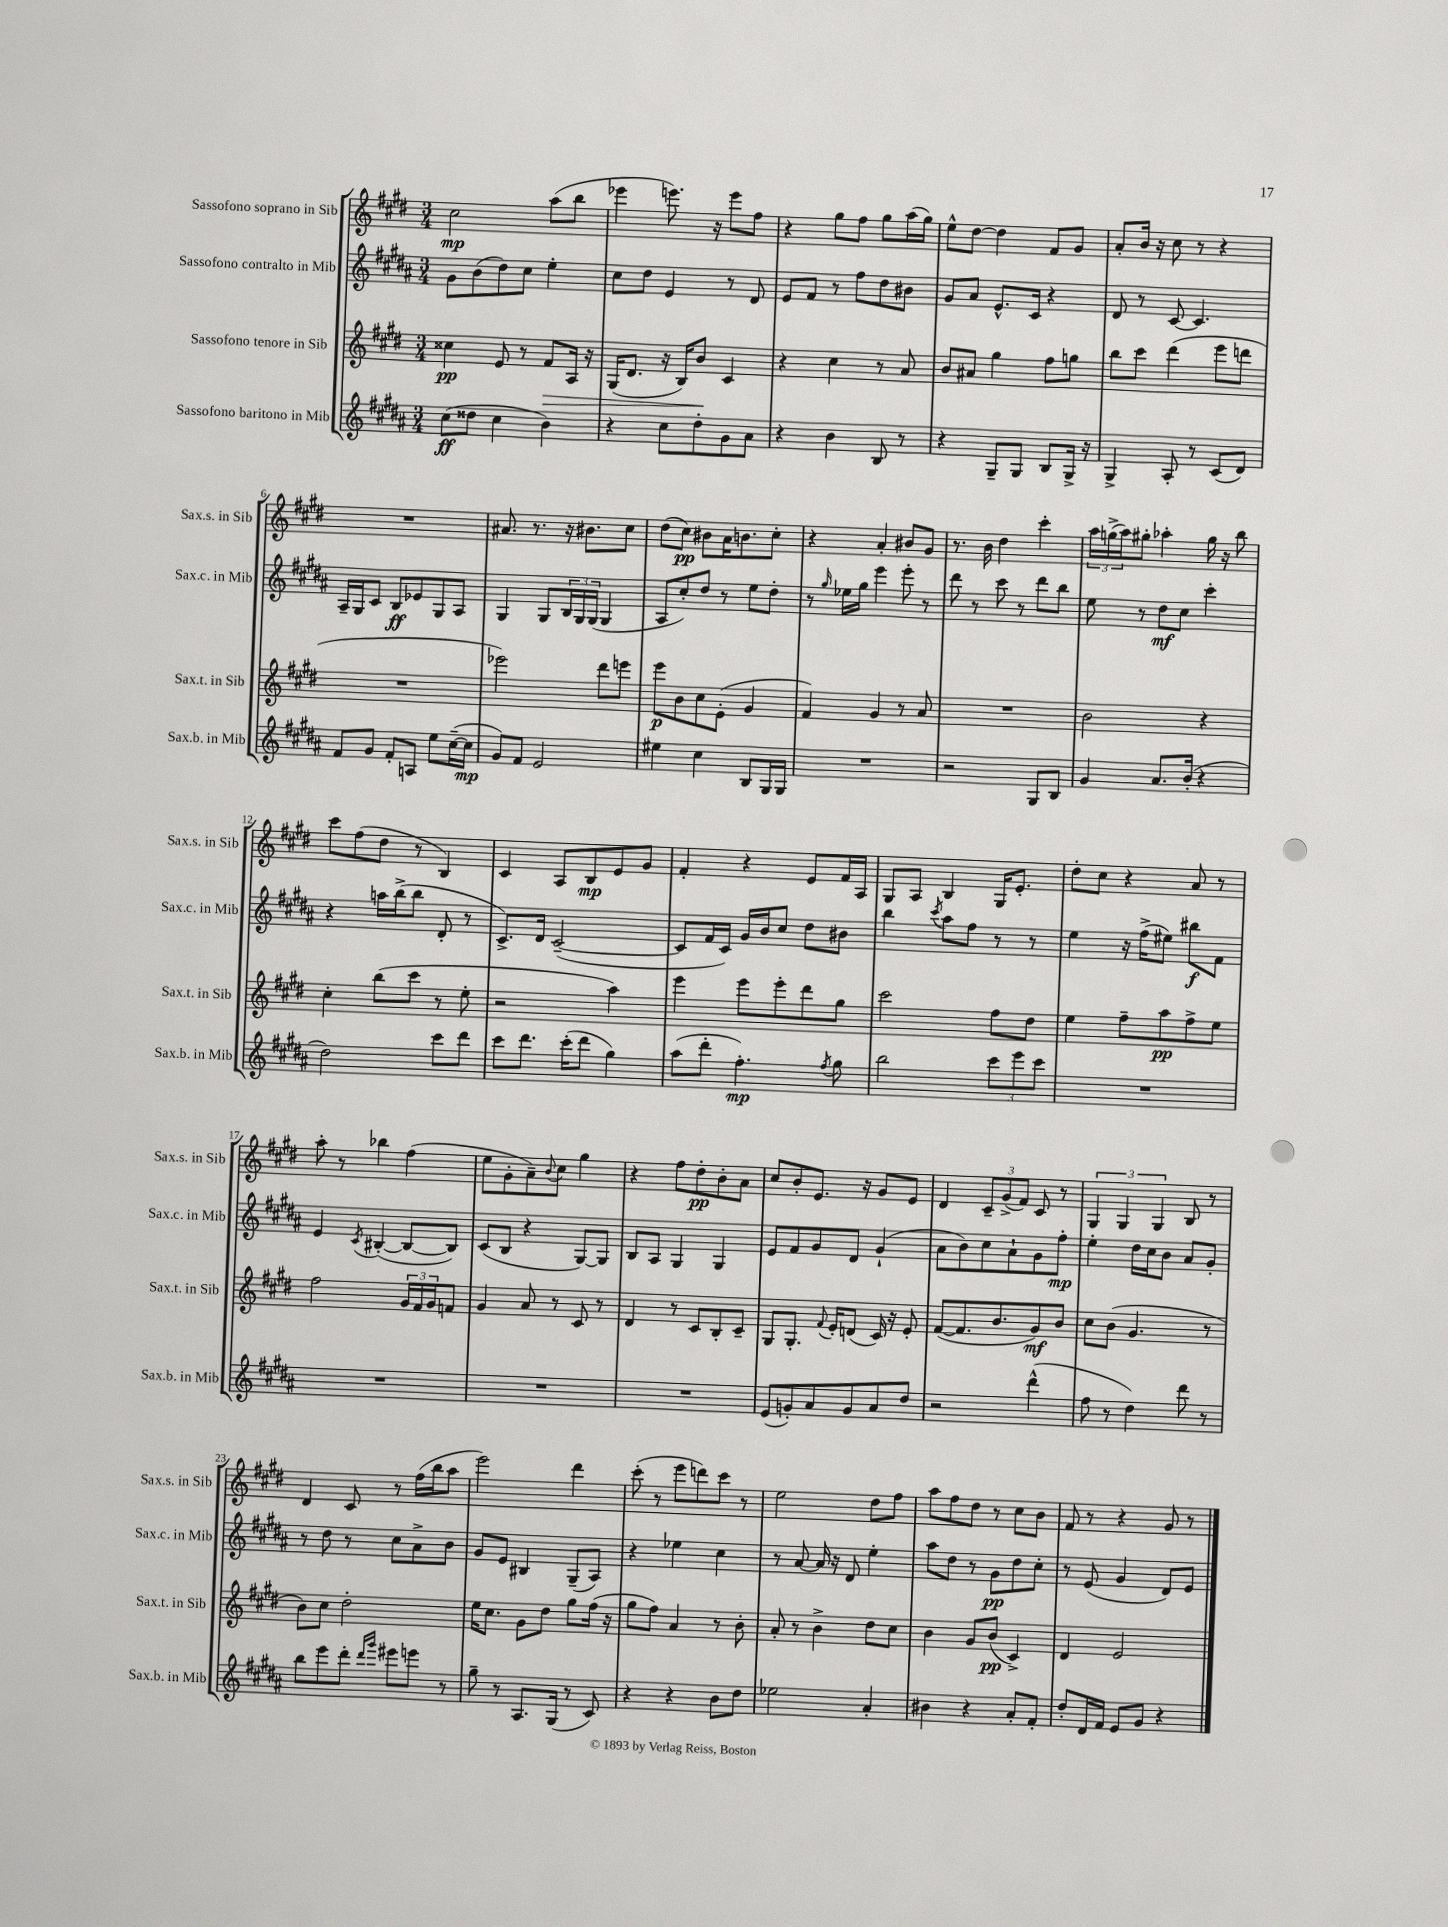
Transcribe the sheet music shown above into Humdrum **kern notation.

**kern	**kern	**kern	**kern
*staff4	*staff3	*staff2	*staff1
*clefG2	*clefG2	*clefG2	*clefG2
*k[f#c#g#d#a#]	*k[f#c#g#d#]	*k[f#c#g#d#a#]	*k[f#c#g#d#]
*M3/4	*M3/4	*M3/4	*M3/4
(8cc#	4cc##	8g#	2cc#
8dd##	.	(8b	.
4cc#	8e	8dd#)	.
.	8r	8cc#	.
4b)	8f#	4ee'	(8aa
.	16A	.	8bb
.	16r	.	.
=	=	=	=
4r	(16G#	8cc#	4eee-
.	8.d#	.	.
.	.	8dd#	.
8cc#	16r	4e	8.eee)
.	16B)	.	.
8dd#'	8b	.	.
.	.	.	16r
8g#	4c#	8r	8eee
8a#	.	8d#	8ff#
=	=	=	=
4r	4r	8e	4r
.	.	8f#	.
4b	4cc#	8r	8gg#
.	.	8ff#	8ff#
8B	8r	8dd#	8gg#
8r	8a	8b#	(16aa
.	.	.	16gg#)
=	=	=	=
4r	8b	8g#	8ee^^
.	8a#	8a#	[8dd#
8G#~	4gg#	8.e^^	4dd#]
8G#	.	.	.
.	.	16c#	.
8B	8ff#	4r	8f#
16G#^	8gg	.	8g#
16r	.	.	.
=	=	=	=
4G#^	8bb	8d#	8a'
.	8ccc#	8r	16b
.	.	.	16r
8A#'	(4ddd#	[8c#	8cc#
8r	.	4.c#]	8r
(8c#	8eee	.	4r
8d#)	8ddd	.	.
=	=	=	=
8f#	2.r	16A#~	2.r
.	.	16G#	.
8g#	.	8c#	.
8f#'	.	8B	.
8A	.	8e-	.
8ee	.	8G#	.
([16cc#~	.	8A#	.
16cc#]	.	.	.
=	=	=	=
8g#)	2eee-)	4G#	8.a#
8f#	.	.	.
.	.	.	8.r
2e	.	8G#	.
.	.	24B	16r
.	.	24G#	.
.	.	.	8.b#
.	.	(24G#	.
.	8ddd#	4G#	.
.	8eee	.	8cc#
=	=	=	=
4ee#	8eee	8A#	(8dd#
.	8b	8cc#')	8cc#)
4cc#	8cc#	8dd#	8b#
.	(8e'	8r	16a
.	.	.	8.b
8B	4g#	8ee	.
16G#	.	8dd#'	8cc#'
16G#	.	.	.
=	=	=	=
2.r	4f#)	8r	4r
.	.	16qqgg#	.
.	.	16ee-	.
.	.	16gg#	.
.	4g#	4eee	4a'
.	8r	8eee'	8b#
.	8a	8r	8g#
=	=	=	=
2r	2.r	8ddd#	8.r
.	.	8r	.
.	.	.	16b
.	.	8ccc#	4dd#
.	.	8r	.
8G#	.	8ddd#	4ccc#'
8B	.	8bb	.
=	=	=	=
4g#	2b	8ee	24aa
.	.	.	(24gg^
.	.	.	24aa)
.	.	8r	8gg#'
8.a#	.	8dd#	4aa-'
.	.	8cc#	.
(16b'	.	.	.
4r	4r	4ccc#'	16gg#
.	.	.	16r
.	.	.	8bb
=	=	=	=
2dd#)	4cc#'	4r	8ccc#
.	.	.	(8ff#
.	(8bb	16aa	8dd#
.	.	(16bb^	.
.	8ccc#	8bb	8r
8ccc#	8r	8d#'	4B)
8ddd#	8ee'	8r	.
=	=	=	=
8ccc#	2r	8.c#^)	4c#
8.ddd#	.	.	.
.	.	16d#	.
.	.	([2c#~	8A
(16ccc#'	.	.	.
8ddd#	.	.	8B
4gg#)	4aa)	.	8e
.	.	.	8g#
=	=	=	=
(8aa#	4eee	8c#]	4f#'
8ddd#'	.	16f#	.
.	.	16c#)	.
4.ff#')	8eee	16g#	4r
.	.	16b	.
.	8eee'	8cc#	.
.	8ddd#	8dd#	8e
8qff#	.	.	.
8gg#	8gg#	8b#	16f#
.	.	.	16A
=	=	=	=
2bb	2ccc#	4bb	8G#
.	.	.	8A
.	.	8qccc#	.
.	.	8aa#	4B
.	.	8ff#	.
12ccc#	8ff#	8r	16G#
.	.	.	8.e'
12eee	.	.	.
.	8dd#	8r	.
12ccc#	.	.	.
=	=	=	=
2.r	4ee	4ee	8dd#'
.	.	.	8cc#
.	8ff#~	16r	4r
.	.	(16ff#^	.
.	8aa	8ee#)	.
.	8ff#^	8bb#	8a
.	8ee	8f#	8r
=	=	=	=
2.r	2ff#	4e	8aa'
.	.	.	8r
.	.	8qc#	.
.	.	([4B#'	4bb-
.	24g#	8B#_	(4ff#
.	24f#	.	.
.	24g#	.	.
.	8f	8B#])	.
=	=	=	=
2.r	4g#	(8c#	8ee
.	.	8B	8g#'
.	8a	4r	8a~)
.	.	.	8qqb
.	8r	.	8cc#
.	8c#	[8G#)	4gg#
.	8r	8G#]	.
=	=	=	=
2.r	4d#	8B	4r
.	.	8A#	.
.	8r	4G#	8ff#
.	8c#	.	8dd#'
.	8B'	4G#	8b'
.	8c#~	.	8a
=	=	=	=
(8e	8G#	8e	8cc#
8g')	8.G#'	8f#	8b'
8a#	.	8g#	8.e
.	8qqf#	.	.
.	16e'	.	.
8g	(8d	8d#	.
.	.	.	16r
8a#	16c#)	(4g#`	8g#
.	16r	.	.
8dd#	8e'	.	8e
=	=	=	=
2r	([8f#	8a#	4d#
.	8.f#]	8b)	.
.	.	8cc#	12c#~
.	8.b	.	.
.	.	.	(12g#^
.	.	8a#`	.
.	.	.	12f#)
(4ddd#^^	8g#)	8g#	8c#
.	8b	8ff#'	8r
=	=	=	=
8ff#	8cc#	4ee'	6G#
8r	(8b	.	.
.	.	.	6G#
4dd#)	4.g#	16dd#	.
.	.	16cc#	.
.	.	.	6G#
.	.	8b	.
8ddd#	.	8a#	8B
8r	8r	8g#'	8r
=	=	=	=
8bb	8b)	8r	4d#
8eee	8cc#	8dd#	.
8ddd#'	2dd#'	8r	8c#
16qqddd#	.	.	.
16qqggg#	.	.	.
8eee#	.	8cc#	8r
8eee	.	8a#^	(16ff#
.	.	.	16bb
8r	.	8b	8aa
=	=	=	=
8gg#~	16ee	8g#	2eee)
.	8.cc#	.	.
8r	.	8e	.
8.A#	8g#	4B#	.
.	8dd#	.	.
(16G#	.	.	.
8r	8gg#	(8G#~	4ddd#
8c#)	(16ff#	8A#)	.
.	16r	.	.
=	=	=	=
4r	8gg#	4r	(8ccc#'
.	8ff#)	.	8r
4r	4a	4ee-	8eee
.	.	.	8ddd)
8b	8r	4cc#	8ccc#
8dd#	8b'	.	8r
=	=	=	=
2ee-	8a'	8r	2ee
.	8r	[8a#	.
.	4b^	16a#]	.
.	.	16r	.
.	.	8d#	.
4a#'	8dd#	4ee'	8dd#
.	8cc#	.	8ff#
=	=	=	=
4b#	4b	8aa#	8aa
.	.	8dd#	8ff#
4r	8g#	8r	8dd#
.	(8b	8g#	8r
8a#'	4c#^)	8dd#	8cc#
8f#'	.	8cc#'	8b
=	=	=	=
8dd#'	4d#	8r	8f#
16d#	.	(8e	8r
16f#	.	.	.
8e	2e	4g#	4r
8g#	.	.	.
4r	.	8d#)	8g#
.	.	8e	8r
==	==	==	==
*-	*-	*-	*-
